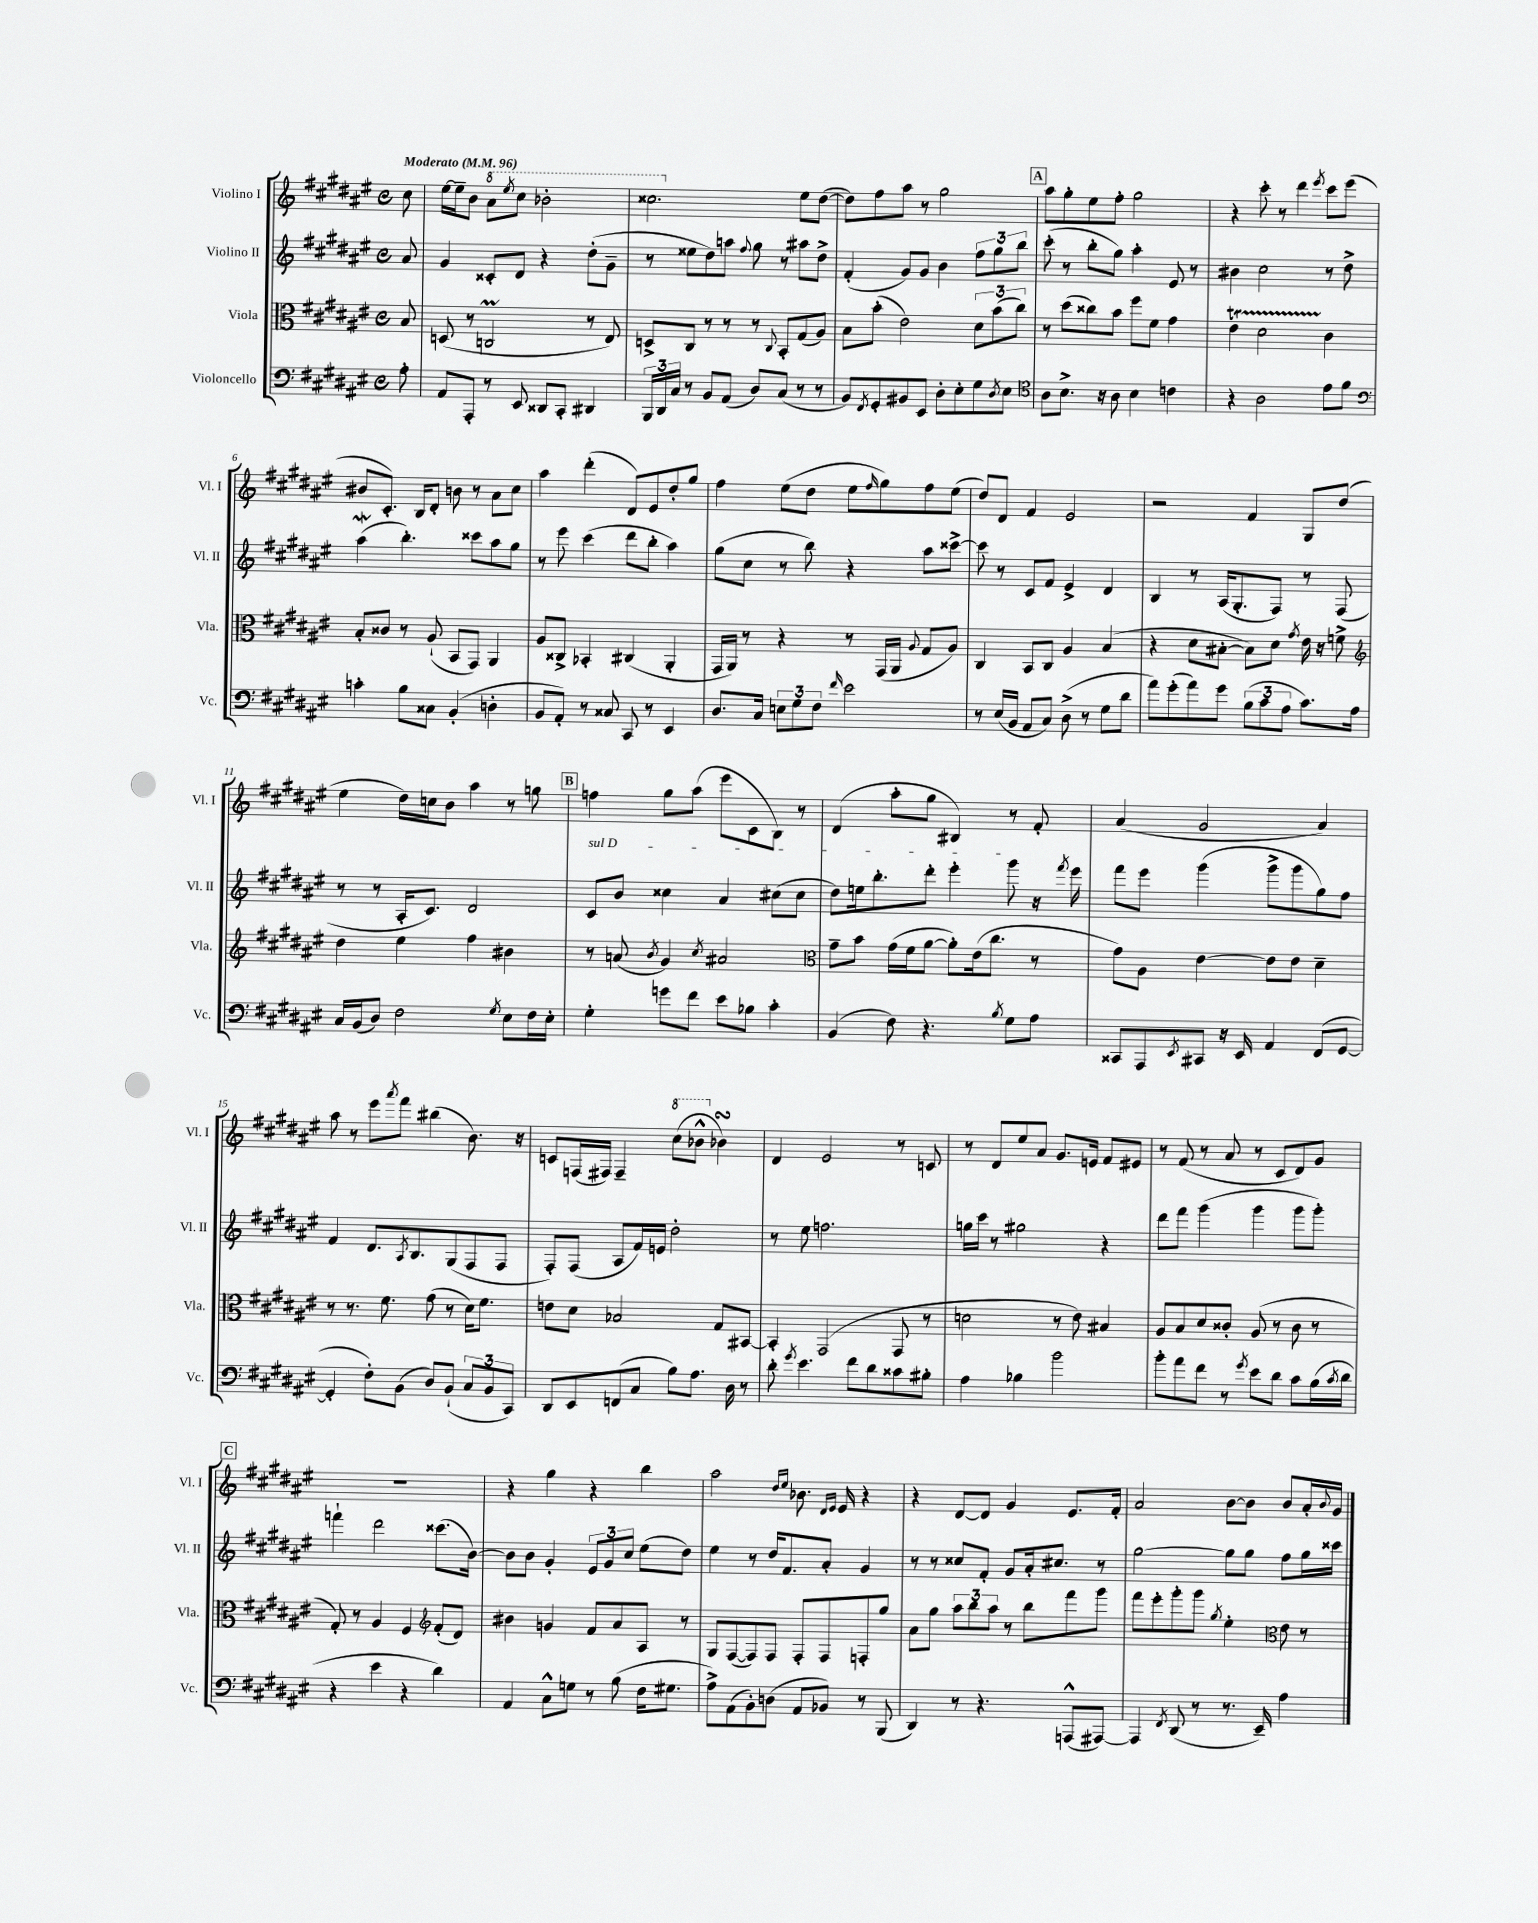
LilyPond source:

<<
\new StaffGroup <<
\new Staff = "s0" \with { instrumentName = "Violino I" shortInstrumentName = "Vl. I" } {
    \clef treble \key fis \major \defaultTimeSignature \time 4/4 \partial 8 \tempo "Moderato" 4 = 96
    cis''8 |
    eis''16~ eis''16-- b'8 \ottava #1 ais''8 \acciaccatura { eis'''8 } cis'''8 bes''2-. |
    cisis'''2. \ottava #0 eis''8 dis''8~( |
    dis''8) fis''8 ais''8 r8 gis''2 |
    \mark \markup { \box "A" } ais''8 gis''8-. eis''8 fis''8-. gis''2 |
    r4 cis'''8-. r8 dis'''4 \acciaccatura { eis'''8 } cis'''8 eis'''8( |
    bis'8 cis'8.-.) b16 dis'8-. b'8 r8 ais'8 cis''8 |
    ais''4 dis'''4-.( dis'8) eis'8 dis''8-. gis''8 |
    fis''4 eis''8( dis''8 eis''8 \grace { fis''16 } gis''8) fis''8 eis''8( |
    dis''8) dis'8 fis'4 eis'2 |
    r2 fis'4 gis8 dis''8( |
    eis''4 dis''16) c''16 b'8 ais''4 r8 g''8 |
    \mark \markup { \box "B" } f''4 gis''8 ais''8( eis'''8 cis'8 b8) r8 |
    dis'4( ais''8-. gis''8 bis4) r8 fis'8-. |
    ais'4( gis'2 ais'4) |
    ais''8 r8 eis'''8 \acciaccatura { ais'''8 } fis'''8 bis''4( b'8.) r16 |
    c'8 f16( fis16) fis4-- \ottava #1 cis'''8( bes''8-^ \ottava #0 bes'4\turn) |
    dis'4 eis'2 r8 c'8 |
    r8 dis'8 eis''8 ais'8 gis'8. e'16 fis'8 eis'8 |
    r8 fis'8( r8 ais'8 r8 cis'8 dis'8) gis'8 |
    \mark \markup { \box "C" } R1 |
    r4 gis''4 r4 b''4 |
    ais''2 \grace { dis''16 eis''16 } bes'8. \grace { dis'16 eis'16 } eis'16 r4 |
    r4 dis'8~ dis'8 gis'4 eis'8. fis'16-. |
    ais'2 b'8~ b'8 b'8 ais'16-. \appoggiatura { b'8 } gis'16 \bar "|." |
}
\new Staff = "s1" \with { instrumentName = "Violino II" shortInstrumentName = "Vl. II" } {
    \clef treble \key fis \major \defaultTimeSignature \time 4/4 \partial 8
    ais'8 |
    gis'4 cisis'8-. dis'8 r4 dis''8-.( gis'8-- |
    r8 eisis''8 dis''8) a''8 \appoggiatura { fis''8 } gis''8 r8 ais''8 dis''8-> |
    fis'4-.( gis'8) gis'8 b'4 \tuplet 3/2 { fis''8 gis''8 b''8 } |
    \mark \markup { \box "A" } cis'''8-.( r8 b''8-. gis''8) ais''4-. eis'8 r8 |
    bis'4 cis''2 r8 dis''8-> |
    ais''4\mordent( b''4.-.) cisis'''8 ais''8 gis''8 |
    r8 eis'''8 cis'''4( dis'''8 b''8-. ais''4) |
    gis''8( cis''8 r8 b''8) r4 ais''8 cisis'''8~-> |
    cisis'''8 r8 cis'8 fis'8 eis'4-> dis'4 |
    b4 r8 ais16( gis8.-. fis8) r8 fis8( |
    r8 r8 ais16-. cis'8.) dis'2 |
    \mark \markup { \box "B" } \once \override TextSpanner.bound-details.left.text = \markup { \italic "sul D" } cis'8\startTextSpan b'8 cisis''4 ais'4 cis''8( cis''8 |
    dis''8) e''16 b''8.-. dis'''8-. eis'''4-. gis'''8\stopTextSpan r16 \acciaccatura { fis'''8 } eis'''16 |
    fis'''8 eis'''8 gis'''4( gis'''8-> gis'''8 gis''8) fis''8 |
    fis'4 dis'8. \acciaccatura { ais8 } b8. gis8( fis8 fis8 |
    fis8-.) fis8( ais8 fis'16) e'16 dis''2-. |
    r8 eis''8 f''2. |
    g''16 cis'''16 r8 gis''2 r4 |
    dis'''8 fis'''8 gis'''4( gis'''4 gis'''8 gis'''8-.) |
    \mark \markup { \box "C" } f'''4-! dis'''2 cisis'''8.( b'16~) |
    b'8 b'8 gis'4-. \tuplet 3/2 { eis'8 gis'8 cis''8 } eis''8( dis''8) |
    eis''4 r8 dis''16 fis'8. ais'8-. gis'4 |
    r8 r8 cisis''8 fis'8-. gis'8 ais'16-. cis''8. r8 |
    gis''2~ gis''8 gis''8 fis''8 gis''16 cisis'''16 \bar "|." |
}
\new Staff = "s2" \with { instrumentName = "Viola" shortInstrumentName = "Vla." } {
    \clef alto \key fis \major \defaultTimeSignature \time 4/4 \partial 8
    b8 |
    d8( r8 c2\prall r8 eis8) |
    d8-> cis8 r8 r8 r8 \appoggiatura { cis8 } b,8-. gis8( ais8) |
    b8 b'8-.( eis'2) \tuplet 3/2 { dis'8 b'8( cis''8) } |
    \mark \markup { \box "A" } r8 dis''8( cisis''8) b'8 fis''8 fis'8 gis'4 |
    eis'4\startTrillSpan dis'2 cis'4\stopTrillSpan |
    b8-. cisis'8 r8 ais8-!( b,8 gis,8) ais,4 |
    ais8 cisis8-> bes,4-. cis4( ais,4-. |
    gis,16 ais,16) r8 r4 r8 gis,16( ais,16 \appoggiatura { ais8 } gis8 ais8) |
    cis4 b,8 cis8 ais4 b4( |
    r4 dis'8 bis8~-. bis8) dis'8 \acciaccatura { gis'8 } eis'16 r16 f'8-> |
    \clef treble dis''4 eis''4 fis''4 bis'4 |
    \mark \markup { \box "B" } r8 a'8( \acciaccatura { b'8 } gis'4) \acciaccatura { cis''8 } ais'2 |
    \clef alto gis'8-- b'8 gis'16( fis'16 ais'8~ ais'8-.) eis'16( cis''8. r8 |
    gis'8) ais8 eis'4~ eis'8 eis'8 dis'4-- |
    r8 r8. fis'8. gis'8( r8 dis'16) fis'8. |
    e'8 dis'8 bes2 gis8 bis,8~ |
    bis,4-. gis,2( gis,8 r8 |
    d'2 r8 eis'8) bis4 |
    ais8 b8 dis'8 cisis'8-. ais8( r8 cisis'8 r8 |
    \mark \markup { \box "C" } gis8-.) r8 ais4 fis4 \clef treble fis'8-.( dis'8) |
    bis'4 g'4 fis'8 ais'8 ais8 r8 |
    gis8 fis8~( fis8) fis8 fis8-. fis8 f8-. gis''8 |
    ais'8 gis''8 \tuplet 3/2 { ais''8 b''8 ais''8 } r8 b''8 fis'''8 gis'''8 |
    fis'''8 eis'''8-. gis'''8-. gis'''8 \acciaccatura { gis''8 } eis''4-. \clef alto eis'8 r8 \bar "|." |
}
\new Staff = "s3" \with { instrumentName = "Violoncello" shortInstrumentName = "Vc." } {
    \clef bass \key fis \major \defaultTimeSignature \time 4/4 \partial 8
    ais8-. |
    ais,8 ais,,8-. r8 eis,8 disis,8 cis,8-. dis,4 |
    \tuplet 3/2 { b,,16 dis,16 cis16 } r8 b,8 ais,8( dis8) cis8( r8 r8 |
    b,8) \acciaccatura { fis,8 } gis,8-. bis,8 eis,8 dis8-. eis8-. gis8 \acciaccatura { dis8 } eis8 |
    \mark \markup { \box "A" } \clef tenor ais8 b8.-> r16 ais8 b4 c'4 |
    r4 ais2 eis'8 fis'8 |
    \clef bass c'4-. b8 cisis8 b,4-.( d4-. |
    b,8 ais,8-.) r8 cisis8 cis,8 r8 eis,4 |
    dis8. cis16 \tuplet 3/2 { e8 gis8 fis8 } \grace { fis'16 } eis'2 |
    r8 eis16( b,16 ais,8 cis8) dis8->( r8 gis8 dis'8 |
    ais'8) gis'8-.( ais'8) gis'8 \tuplet 3/2 { b8( cis'8 ais8 } cis'8.) ais16 |
    cis16 b,16( dis8) fis2 \acciaccatura { gis8 } eis8 fis16 eis16-. |
    \mark \markup { \box "B" } gis4-. g'8 fis'8 eis'8 bes8 cis'4-. |
    b,4( fis8) r4. \acciaccatura { b8 } gis8 ais8 |
    cisis,8 ais,,8 \acciaccatura { eis,8 } cis,8 r16 eis,16 ais,4 fis,8( gis,8~ |
    gis,4-. fis8-.) b,8( dis8) b,8-!( \tuplet 3/2 { cis8 b,8 cis,8) } |
    dis,8 eis,8 f,8( cis8 b8) ais8. dis16 r8 |
    dis'8-. \acciaccatura { gis'8 } eis'4. fis'8 dis'8 cisis'8 bis8-. |
    ais4 bes4 b'2 |
    b'8-. ais'8 fis'8 r8 \acciaccatura { gis'8 } eis'8 dis'8 cis'8 b16( \acciaccatura { cis'8 } dis'16 |
    \mark \markup { \box "C" } r4 eis'4 r4 dis'4) |
    ais,4 cis8-^ g8 r8 b8( fis16 gis8. |
    ais8->) ais,8( b,8-.) d8( ais,8 bes,8) r8 b,,8( |
    dis,4) r8 r4. a,,8-^( ais,,8~) |
    ais,,4 \acciaccatura { fis,8 } dis,8( r8 r8. eis,16--) ais4 \bar "|." |
}
>>
>>
